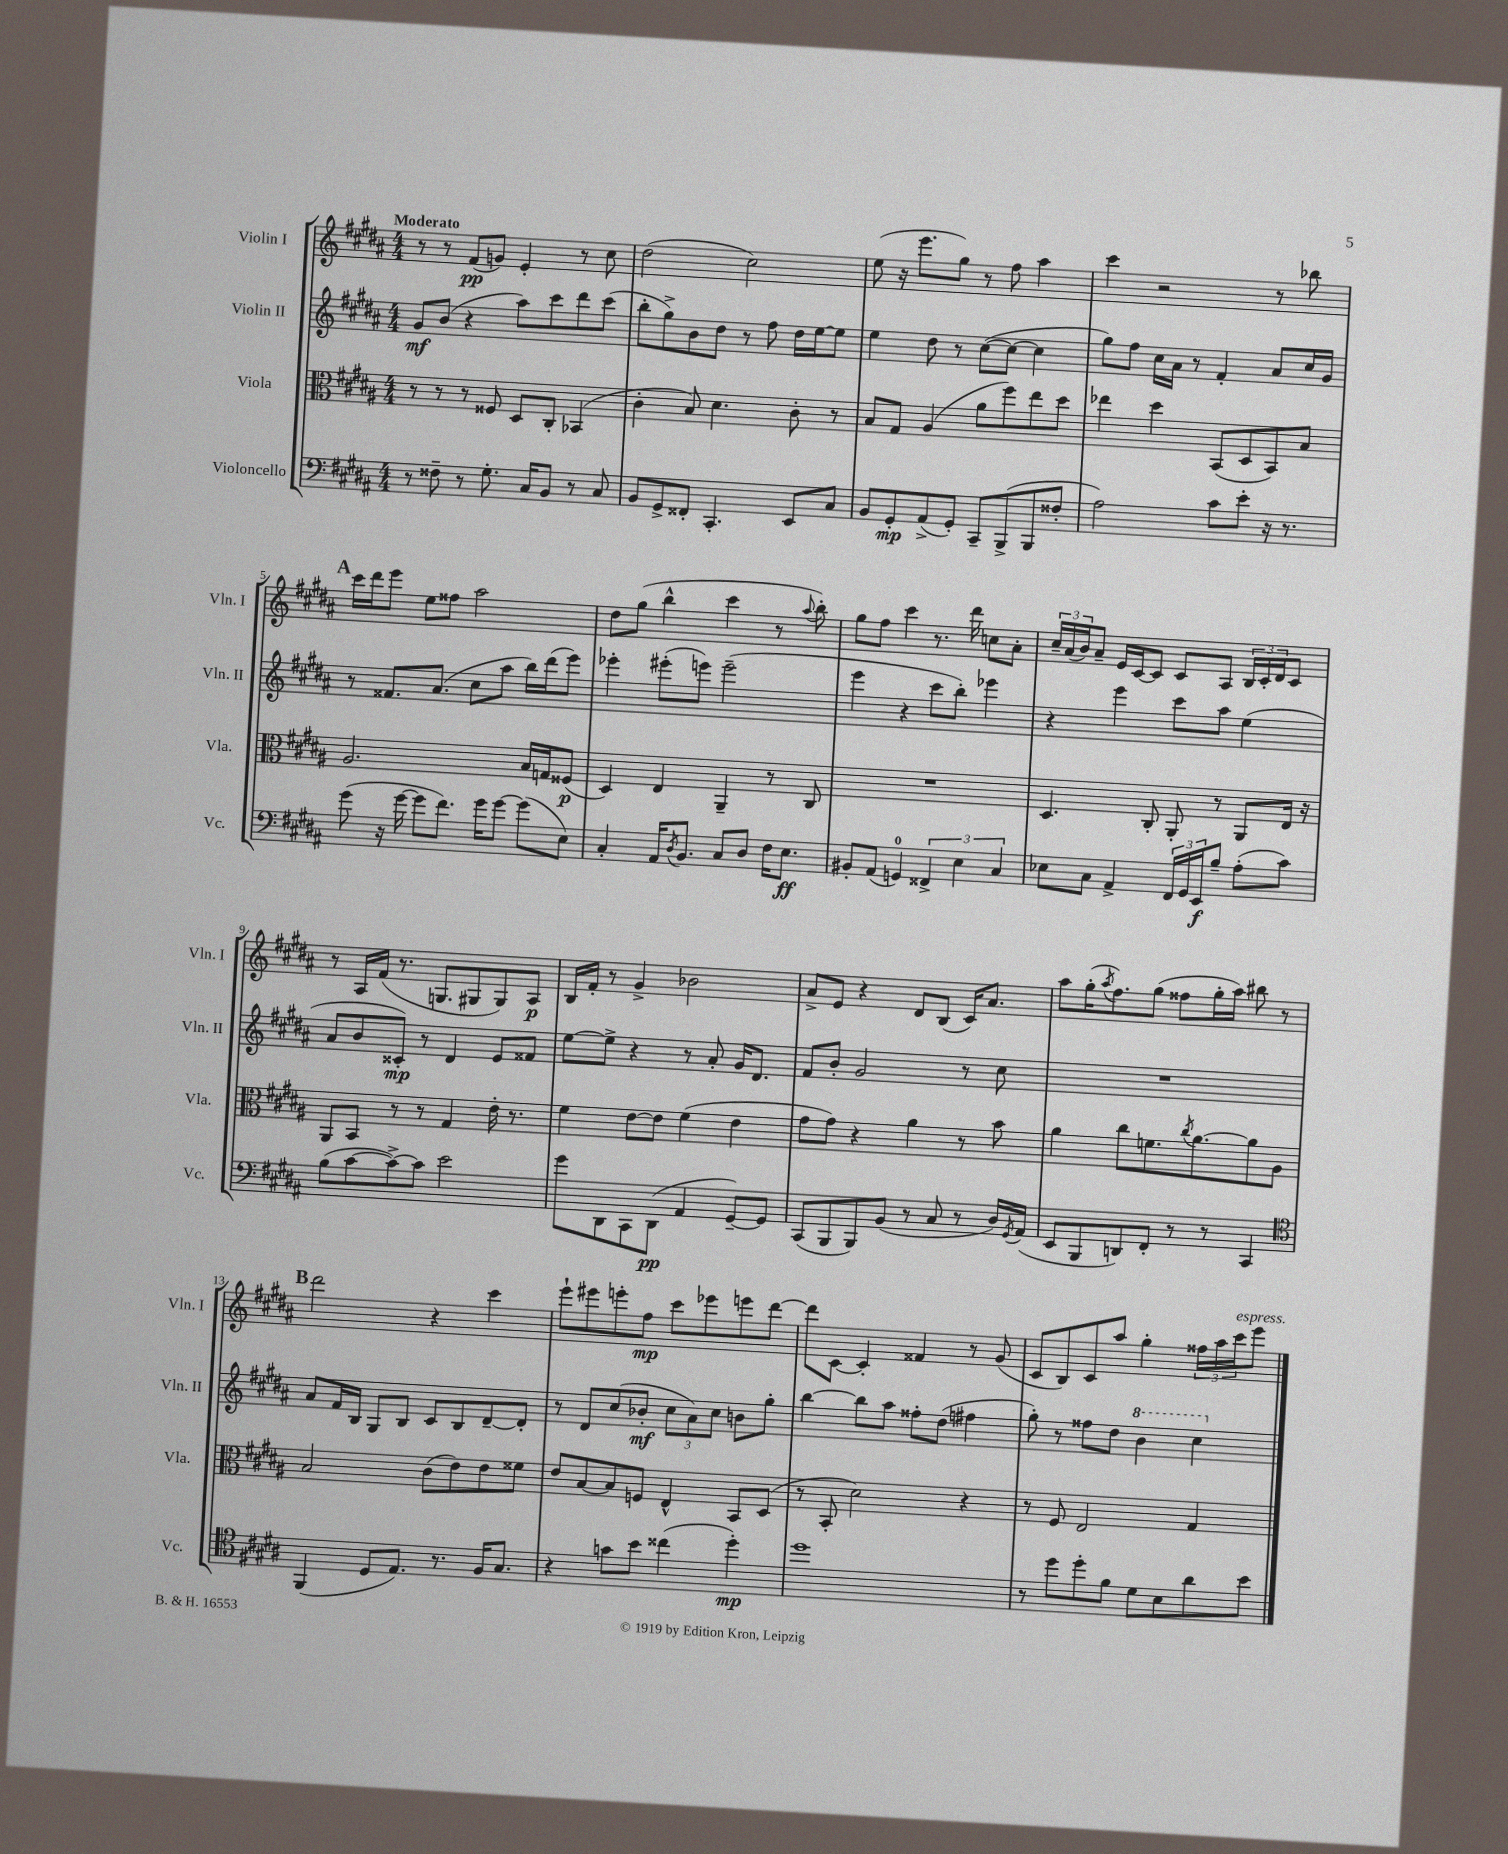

**kern	**kern	**kern	**kern
*staff4	*staff3	*staff2	*staff1
*clefF4	*clefC3	*clefG2	*clefG2
*k[f#c#g#d#a#]	*k[f#c#g#d#a#]	*k[f#c#g#d#a#]	*k[f#c#g#d#a#]
*M4/4	*M4/4	*M4/4	*M4/4
8r	8r	8g#	8r
8F##~	8r	(8b	8r
8r	8r	4r	(8f#
8.G#'	8F##	.	8g)
.	8D#	8aa#)	4e'
16C#	.	.	.
8BB	8C#'	8ccc#	.
8r	(4BB-	8ddd#	8r
8C#	.	(8ccc#	8cc#
=	=	=	=
8BB	4c#'	8bb'	(2dd#
8GG#^	.	8gg#^)	.
8FF##'	8B)	8b	.
4.CC#'	4.d#	8dd#	.
.	.	8r	2cc#)
.	.	8ff#	.
8EE	8c#'	16dd#	.
.	.	[16ee	.
8C#	8r	8ee]	.
=	=	=	=
8BB	8B	4ee	(8ee
8GG#'	8G#	.	16r
.	.	.	8.eee
(8AA#^	(4A#	8dd#	.
8GG#')	.	8r	8gg#)
8CC#~	8a#	([8cc#	8r
(8BBB^	8ff#)	8cc#_	8ff#
8BBB	8ee	4cc#]	4aa#
8F##'	8dd#	.	.
=	=	=	=
2A#)	4ee-	8gg#)	4ccc#
.	.	8ff#	.
.	4dd#	16cc#	2r
.	.	16a#	.
.	.	8r	.
8c#	(8BB	4f#'	.
8e'	8D#	.	.
16r	8BB)	8a#	8r
8.r	.	.	.
.	8B	16cc#	8bb-
.	.	16g#	.
=	=	=	=
(8g#	2.A#	8r	16ccc#
.	.	.	16ddd#
16r	.	8.f##	8eee
[16g#	.	.	.
8g#]	.	.	8ee
.	.	(8.a#	.
8.f#)	.	.	8ff##
.	.	8cc#	2aa#
16g#	.	.	.
[8g#	.	8aa#	.
(8g#]	16B	16bb)	.
.	16G	(16ddd#	.
8E)	(8F##	8eee)	.
=	=	=	=
4C#'	4D#)	4eee-'	8dd#
.	.	.	(8gg#
16AA#	4E	(8eee#'	4bb^^
8qD#	.	.	.
8.BB	.	.	.
.	.	8eee)	.
8C#	4AA#~	(2eee~	4ccc#
8D#	.	.	.
16F#	8r	.	8r
8.E	.	.	.
.	.	.	8qqaa#
.	8C#	.	8bb')
=	=	=	=
8BB#'	1r	4eee	8gg#
(8AA#	.	.	8ff#
4GG)	.	4r	4ccc#
6FF##^	.	8ccc#	8.r
.	.	8bb')	.
6E	.	.	.
.	.	.	16ddd#
.	.	4eee-	8cc
6C#	.	.	.
.	.	.	8a#'
=	=	=	=
8E-	4.D#	4r	24cc#~
.	.	.	(24a#
.	.	.	24b)
8C#	.	.	8a#~
4AA#^	.	4eee	16e
.	.	.	[16c#
.	8C#'	.	8c#]
24FF#	8AA#'	8ccc#	8c#
24GG#	.	.	.
24EE	.	.	.
8B~	8r	8aa#	8A#
(8A#'	8AA#	(4ee	24B
.	.	.	24c#'
.	.	.	24d#
8c#)	16E	.	8c#
.	16r	.	.
=	=	=	=
(8B	8AA#	8a#	8r
[8c#	8BB	8b	16A#
.	.	.	(16f#
8c#^_)	8r	8c##')	8.r
8c#]	8r	8r	.
.	.	.	8.G
2e	4G#	4d#	.
.	.	.	8G#
.	16e'	8e	8G#)
.	8.r	.	.
.	.	8f##	8A#
=	=	=	=
8g#	4f#	[8ee	16B
.	.	.	16f#'
8DD#	.	8ee^]	8r
8CC#	[8e	4r	4g#^
(8DD#	8e]	.	.
4AA#	(4f#	8r	2b-
.	.	8a#'	.
[8GG#~)	4e	16g#	.
.	.	8.d#	.
8GG#]	.	.	.
=	=	=	=
(8CC#	8g#	8f#	8a#^
8BBB	8g#)	8b'	8e
8BBB)	4r	2g#	4r
(8BB	.	.	.
8r	4a#	.	8d#
8C#	.	.	(8B
8r	8r	8r	16c#)
.	.	.	8.a#
16D#)	8b	8cc#	.
8qGG#	.	.	.
(16AA#	.	.	.
=	=	=	=
8EE	4a#	1r	8aa#
8BBB	.	.	(16gg#'
.	.	.	8qaa#
.	.	.	8.ff#)
8DD)	8cc#	.	.
8FF#'	8.f	.	(8gg#
8r	.	.	8ff##
.	8qcc#	.	.
.	[8.a#	.	.
8r	.	.	16gg#'
.	.	.	16aa#)
4CC#	8a#]	.	8bb#
.	8A#	.	8r
=	=	=	=
*clefC4	*	*	*
(4FF#	2B	8a#	2ddd#
.	.	16f#	.
.	.	16B	.
8D#	.	8G#	.
8.E)	.	8B	.
.	(8c#	8c#	4r
8.r	.	.	.
.	8e)	8B	.
16F#	8e	[8d#~	4ccc#
8.G#	.	.	.
.	8f##	8d#']	.
=	=	=	=
4r	8e	8r	8eee`
.	[8B	8d#	8eee#
8g	8B]	(8cc#	8eee'
8b	8F	8b-'	8ff#
(4cc##	4E^^	12cc#	8ccc#
.	.	12a#)	.
.	.	.	8eee-
.	.	12cc#	.
4dd#')	8BB	8b	8eee
.	(8D#	8gg#'	[8ddd#
=	=	=	=
1dd#	8r	[4bb	8ddd#]
.	8BB'	.	[8c#
.	2d#)	8bb]	4c#']
.	.	8aa#	.
.	.	8ff##'	4f##
.	.	(8dd#	.
.	4r	4ff#	8r
.	.	.	(8g#
=	=	=	=
8r	8r	8gg#')	8c#
8dd#	8F#	8r	8B)
8dd#'	2E	8ff##	8c#
8f#	.	8dd#	8aa#
8d#	.	4bb	4gg#'
8B	.	.	.
8a#	4G#	4ccc#	24ff##
.	.	.	24aa#
.	.	.	24ccc#
8b	.	.	8eee
==	==	==	==
*-	*-	*-	*-
